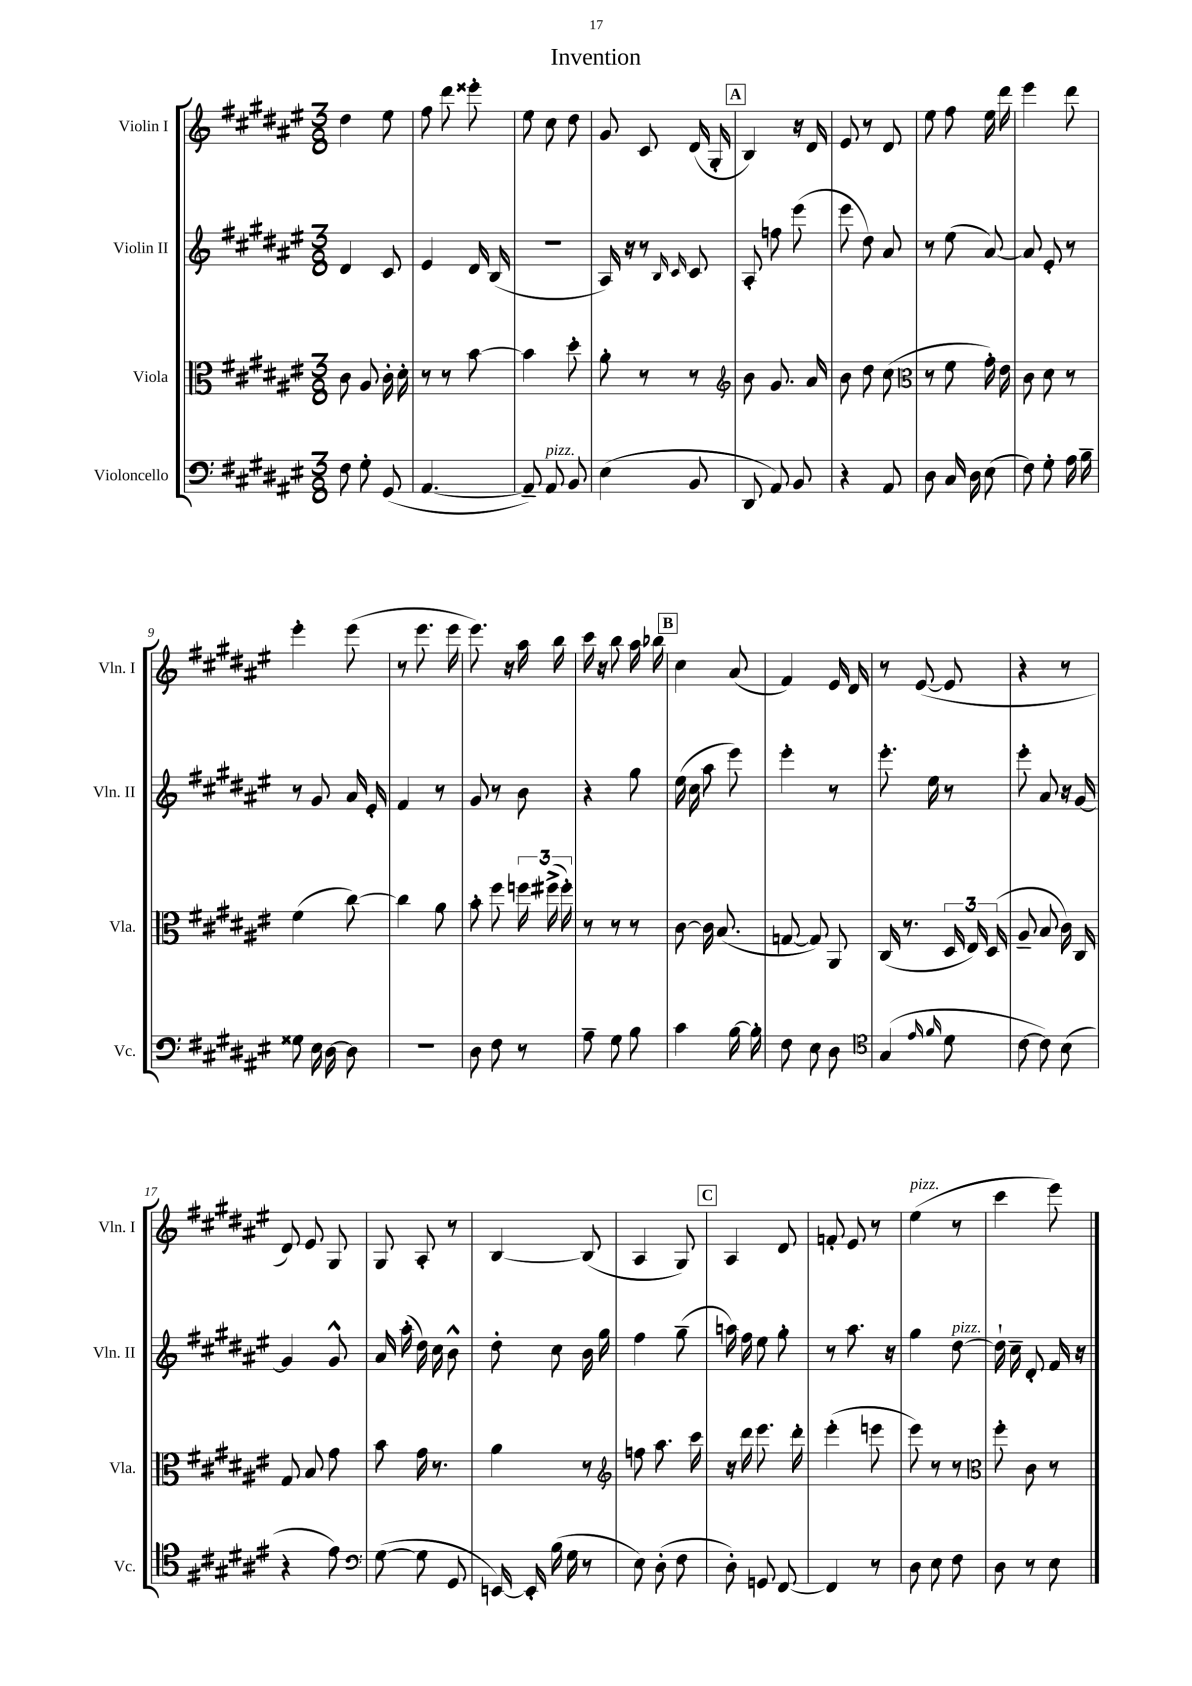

**kern	**kern	**kern	**kern
*staff4	*staff3	*staff2	*staff1
*clefF4	*clefC3	*clefG2	*clefG2
*k[f#c#g#d#a#e#]	*k[f#c#g#d#a#e#]	*k[f#c#g#d#a#e#]	*k[f#c#g#d#a#e#]
*M3/8	*M3/8	*M3/8	*M3/8
8F#\	8c#\	4d#/	4dd#\
8G#'\	8A#/	.	.
(8GG#/	16c#'\	8c#/	8ee#\
.	16d#'\	.	.
=	=	=	=
[4.AA#/	8r	4e#/	8ff#\
.	8r	.	8ddd#\
.	[8b\	16d#/	8eee##'\
.	.	(16B/	.
=	=	=	=
8AA#~/])	4b\]	4.r	8ee#\
8AA#/	.	.	8cc#\
8BB/	8dd#'\	.	8dd#\
=	=	=	=
(4E#\	8a#'\	16A#/)	8g#/
.	.	16r	.
.	8r	8r	8c#/
.	.	16qqB/	.
.	.	16qqc#/	.
8BB/	8r	8c#/	(16d#/
.	.	.	16G#'/
=	=	=	=
*	*clefG2	*	*
8DD#/	8b\	8A#'/	4B/)
8AA#/)	8.g#/	8ff\	.
8BB/	.	(8eee#\	16r
.	16a#/	.	16d#/
=	=	=	=
4r	8b\	8eee#\	8e#/
.	8dd#\	8dd#\)	8r
8AA#/	(8cc#\	8a#/	8d#/
=	=	=	=
*	*clefC3	*	*
8D#\	8r	8r	8ee#\
16C#/	8f#\	(8ee#\	8ff#\
16D#\	.	.	.
(8E#\	16g#'\)	[8a#/)	16ee#\
.	16e#\	.	16ddd#\
=	=	=	=
8F#\)	8c#\	8a#/]	4eee#\
8G#'\	8d#\	8e#'/	.
16A#\	8r	8r	8ddd#\
16B~\	.	.	.
=	=	=	=
8G##\	(4f#\	8r	4eee#'\
16E#\	.	8g#/	.
[16D#\	.	.	.
8D#\]	[8cc#\)	16a#/	(8eee#\
.	.	16e#'/	.
=	=	=	=
4.r	4cc#\]	4f#/	8r
.	.	.	8.eee#\
.	8a#\	8r	.
.	.	.	16eee#\
=	=	=	=
8D#\	8b'\	8g#/	8.eee#\)
8F#\	8ff#\	8r	.
.	.	.	16r
8r	24ff\	8b\	16aa#\
.	(24ff#^\	.	.
.	.	.	16bb\
.	24ff#'\)	.	.
=	=	=	=
8A#~\	8r	4r	16ccc#\
.	.	.	16r
8G#\	8r	.	8bb\
8B\	8r	8gg#\	16aa#\
.	.	.	16bb-\
=	=	=	=
4c#\	[8c#\	(16ee#\	4cc#\
.	.	16cc#\	.
.	16c#\]	8aa#\	.
.	(8.B/	.	.
[16B\	.	8eee#\)	(8a#/
16B'\]	.	.	.
=	=	=	=
8F#\	[8G/	4eee#'\	4f#/)
8E#\	8G/])	.	.
8D#\	8AA#/	8r	16e#/
.	.	.	16d#/
=	=	=	=
*clefC4	*	*	*
(4G#/	(16C#/	8.eee#'\	8r
.	8.r	.	.
.	.	.	([8e#/
.	.	16ee#\	.
16qqe#/	.	.	.
16qqf#/	.	.	.
8d#\	24D#/	8r	8e#/]
.	24E#/)	.	.
.	(24D#/	.	.
=	=	=	=
[8c#\	8A#~/	8eee#'\	4r
8c#\])	8B/	8a#/	.
(8B\	16c#\)	16r	8r
.	16C#/	[16g#/	.
=	=	=	=
4r	8G#/	4g#/]	8d#/)
.	8B/	.	8e#/
8e#\)	8g#\	8g#^^/	8G#/
=	=	=	=
*clefF4	*	*	*
([8G#\	8b\	16a#/	8G#/
.	.	(16aa#'\	.
8G#\]	16g#\	16dd#\)	8A#'/
.	8.r	16cc#\	.
8GG#/	.	8b^^\	8r
=	=	=	=
[16EE/)	4a#\	8dd#'\	[4B/
16EE'/]	.	.	.
(16B\	.	8cc#\	.
16G#\	.	.	.
8r	8r	16b\	(8B/]
.	.	16gg#\	.
=	=	=	=
*	*clefG2	*	*
8E#\)	8ff\	4ff#\	4A#/
(8D#'\	8.aa#\	.	.
8F#\	.	(8gg#~\	8G#/)
.	16ccc#\	.	.
=	=	=	=
8D#'\)	16r	16aa\)	4A#/
.	16ddd#\	16ff#\	.
8GG/	8.eee#\	8ee#\	.
[8FF#/	.	8gg#'\	8d#/
.	16ddd#'\	.	.
=	=	=	=
4FF#/]	(4eee#'\	8r	8f'/
.	.	8.aa#\	8e#/
8r	8eee\	.	8r
.	.	16r	.
=	=	=	=
8D#\	8eee#\)	4gg#\	(4ee#\
8E#\	8r	.	.
8F#\	8r	[8dd#\	8r
=	=	=	=
*	*clefC3	*	*
8D#\	8ff#'\	16dd#`\]	4ccc#\
.	.	16cc#~\	.
8r	8c#\	8d#'/	.
8E#\	8r	16f#/	8eee#\)
.	.	16r	.
==	==	==	==
*-	*-	*-	*-
